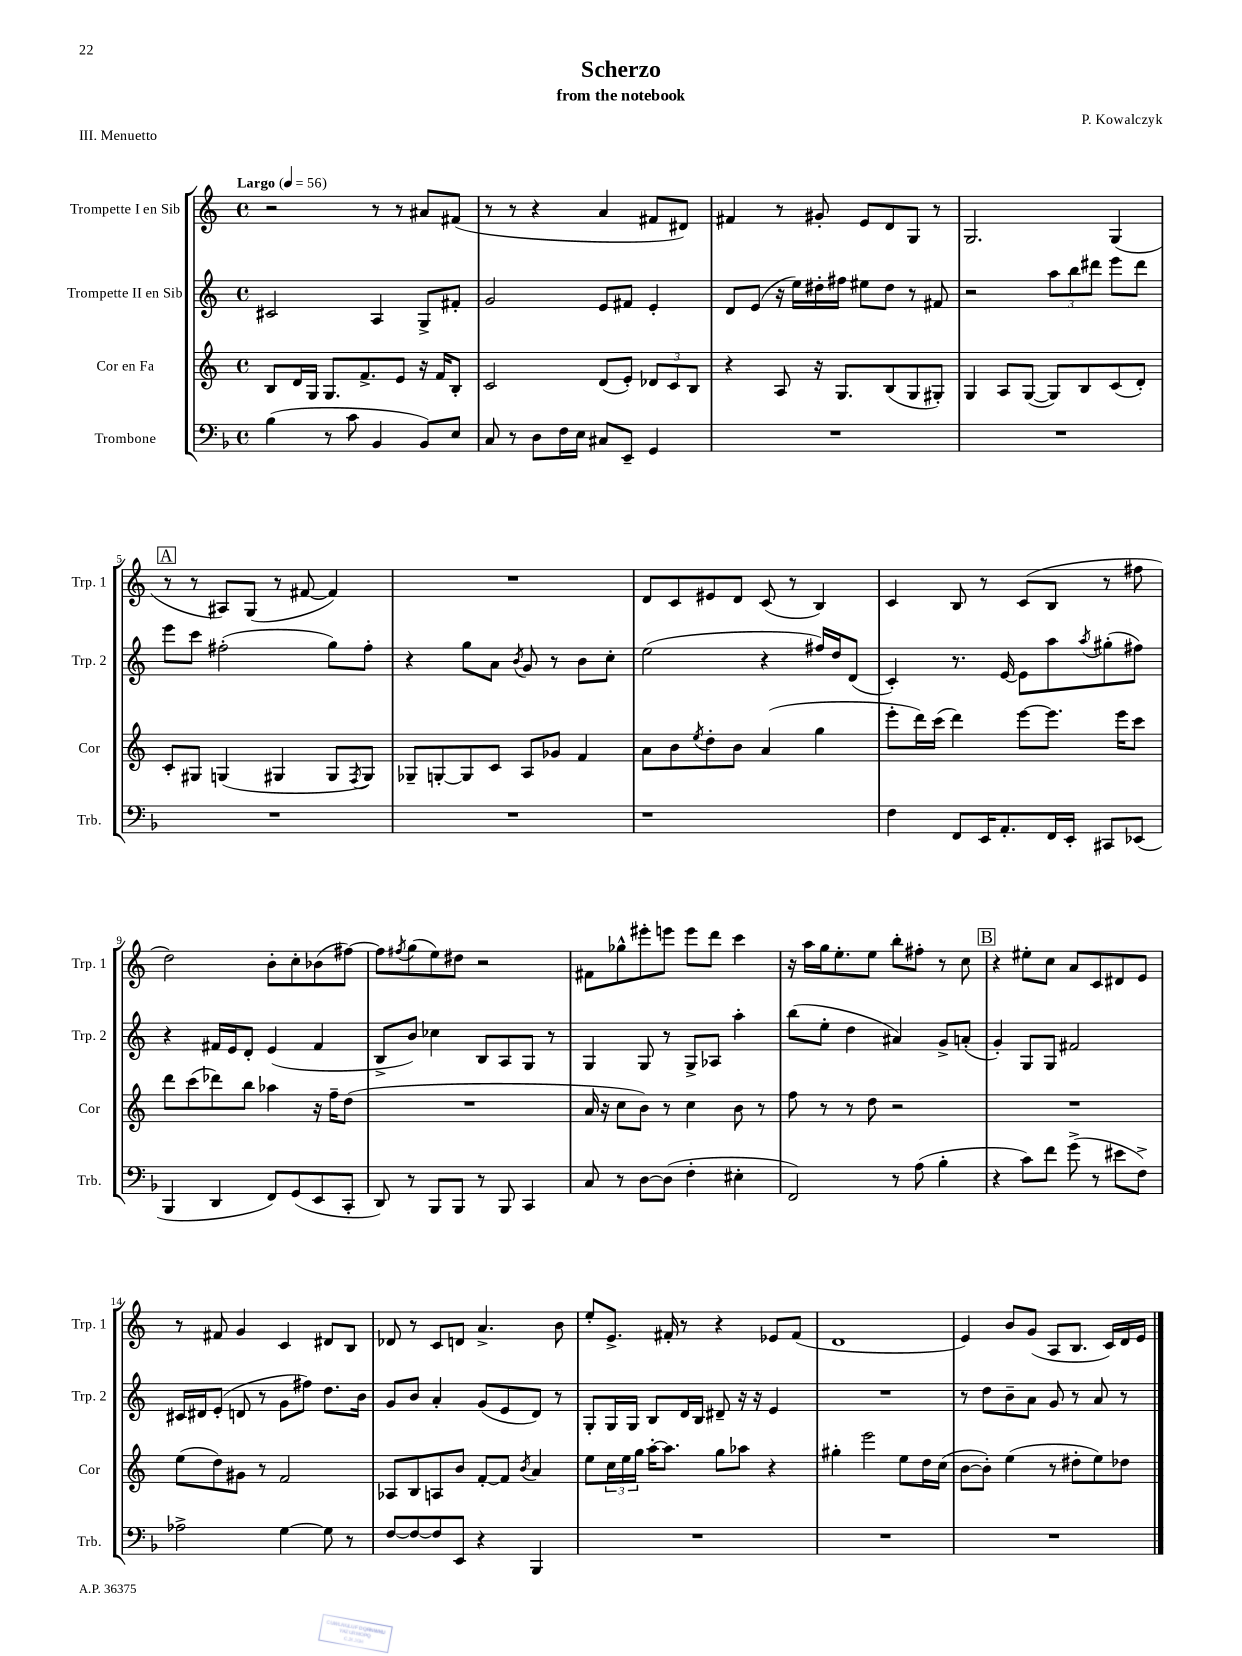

**kern	**kern	**kern	**kern
*part4	*part3	*part2	*part1
*staff4	*staff3	*staff2	*staff1
*I"Trombone	*I"Cor en Fa	*I"Trompette II en Sib	*I"Trompette I en Sib
*I'Trb.	*I'Cor	*I'Trp. 2	*I'Trp. 1
*clefF4	*clefG2	*clefG2	*clefG2
*k[b-]	*k[]	*k[]	*k[]
*M4/4	*M4/4	*M4/4	*M4/4
*met(c)	*met(c)	*met(c)	*met(c)
*MM56	*MM56	*MM56	*MM56
=1	=1	=1	=1
!	!	!	!LO:TX:a:B:t=Largo
(4B-\	8B/L	2c#X/	2r
.	16d/L	.	.
.	16G/JJ	.	.
8r	8.G/L	.	.
8c\	.	.	.
.	8.f^/	.	.
4BB-/	.	4A/	8r
.	8e/J	.	8r
8BB-/L)	16r	8G^/L	8a#X/L
.	16f/KL	.	.
8E/J	8B'/J	8f#X'/J	(8f#X/J
=2	=2	=2	=2
8C/	2c/	2g/	8r
8r	.	.	8r
8D\L	.	.	4r
16F\L	.	.	.
16E\JJ	.	.	.
8C#X/L	(8d/L	8e/L	4a/
8EE~/J	8e'/J)	8f#X/J	.
4GG/	12d-X/L	4e'/	8f#X/L
.	12c/	.	.
.	.	.	8d#X/J)
.	12B/J	.	.
=3	=3	=3	=3
1r	4r	8d/L	4f#X/
.	.	(8e/J	.
.	8A/	16r	8r
.	.	16ee\LL)	.
.	16r	16dd#X'\	8g#X'/
.	8.G/L	16ff#X\JJ	.
.	.	8ee#X\L	8e/L
.	(8B/	8dd#\J	8d/
.	8G/	8r	8G/J
.	8G#X'/J)	8f#X/	8r
=4	=4	=4	=4
1r	4G/	2r	2.G/
.	8A/L	.	.
.	([8G/J	.	.
.	8G/L])	12aa\L	.
.	.	12bb\	.
.	8B/	.	.
.	.	12ddd#X\J	.
.	(8c/	8eee\L	(4G/
.	8d'/J)	8ddd#\J	.
!!LO:LB:g=z
!!LO:REH:place=s1:t=A
=5	=5	=5	=5
1r	8c'/L	8eee\L	8r
.	8G#X/J	8ccc\J	8r
.	(4Gn/	(2ff#X'\	8A#X/L)
.	.	.	(8G/J
.	4G#X/	.	8r
.	.	.	[8f#X/
.	8G#/L	8gg\L)	4f#/])
.	8qF/	.	.
.	8G#/J)	8ff#'\J	.
=6	=6	=6	=6
1r	8G-X~/L	4r	1r
.	[8Gn'/	.	.
.	8G/]	8gg\L	.
.	8c/J	8a\J	.
.	.	8qb/	.
.	8A/L	8g/	.
.	8g-X/J	8r	.
.	4f/	8b\L	.
.	.	8cc'\J	.
=7	=7	=7	=7
1r	8a\L	(2ee\	8d/L
.	8b\	.	8c/
.	8qee/	.	.
.	8dd'\	.	8e#X/
.	8b\J	.	8d/J
.	(4a/	4r	(8c/
.	.	.	8r
.	4gg\	16ff#X/LL)	4B/)
.	.	16dd/J	.
.	.	(8d/J	.
=8	=8	=8	=8
4F\	8eee'\L	4c'/)	4c/
.	16ddd\L)	.	.
.	(16ccc\JJ	.	.
8FF/L	4ddd\)	8.r	8B/
16EE/K	.	.	8r
8.AA'/	.	[16e/	.
.	[8eee\L	8e\L]	(8c/L
16FF/L	8.eee\J]	8aa\	8B/J
16EE'/JJ	.	.	.
.	.	8qaa/	.
8CC#X/L	.	(8gg#X'\	8r
.	16eee\KL	.	.
(8EE-X/J	8ccc\J	8ff#X\J)	8ff#X\
!!LO:LB:g=z
=9	=9	=9	=9
4BBB-/	8ddd\L	4r	2dd\)
.	(8ccc\	.	.
4DD/	8ddd-X\)	16f#X/LL	.
.	.	16e/J	.
.	8bb\J	8d'/J	.
8FF/L)	4aa-X\	(4e/	8b'\L
(8GG/	.	.	8cc'\
8EE/	16r	4f#/	(8b-X\
.	16ff~\KL	.	.
8CC'/J	(8dd\J	.	[8ff#X\J)
=10	=10	=10	=10
8DD/)	1r	8B^/L	8ff#\L]
.	.	.	8qff#X/
8r	.	8b/J)	(8gg\
8BBB-/L	.	4cc-X\	8ee\)
8BBB-/J	.	.	8dd#X\J
8r	.	8B/L	2r
8BBB-/	.	8A/	.
4CC/	.	8G/J	.
.	.	8r	.
=11	=11	=11	=11
8C/	16a/	4G/	8f#X\L
.	16r	.	.
8r	8cc\L	.	8gg-X^^\
[8D\L	8b\J)	8G/	8eee#X'\
(8D\J]	8r	8r	8eeen\J
4F'\	4cc\	8G^/L	8eee\L
.	.	8A-X/J	8ddd\J
4E#X'\	8b\	4aa'\	4ccc\
.	8r	.	.
=12	=12	=12	=12
2FF/)	8ff\	(8bb\L	16r
.	.	.	16aa\LL
.	8r	8ee'\J	16gg\J
.	.	.	8.ee'\
.	8r	4dd\	.
.	8dd\	.	8ee\J
8r	2r	4a#X/)	8bb'\L
(8A\	.	.	8ff#X'\J
4B-'\	.	8g^/L	8r
.	.	(8an'/J	8cc\
!!LO:REH:place=s1:t=B
=13	=13	=13	=13
4r	1r	4g'/)	4r
8c\L)	.	8G/L	8ee#X'\L
8f\J	.	8G/J	8cc\J
(8g^\	.	2f#X/	8a/L
8r	.	.	8c/
8e#X\L	.	.	8d#X/
8F^\J)	.	.	8e/J
!!LO:LB:g=z
=14	=14	=14	=14
2A-X^\	(8ee\L	16c#X/LL	8r
.	.	16d#X/J	.
.	8dd\)	(8e'/J	8f#X/
.	8g#X\J	8dn/	4g/
.	8r	8r	.
[4G\	2f/	8g\L	4c/
.	.	8ff#X\J)	.
8G\]	.	8.dd\L	8d#X/L
8r	.	.	8B/J
.	.	16b\Jk	.
=15	=15	=15	=15
[8F/L	8A-X/L	8g/L	8d-X/
8F/_	8B/	8b/J	8r
8F/]	8An/	4a'/	8c/L
8EE/J	8b/J	.	8dn/J
4r	[8f'/L	(8g/L	4.a^/
.	8f/J]	8e/	.
.	8qb/	.	.
4BBB-/	4a/	8d/J)	.
.	.	8r	8b\
=16	=16	=16	=16
1r	8ee\L	8G'/L	8ee'/L
.	24cc\L	16G/L	8.e^/J
.	24ee\	.	.
.	.	16G/JJ	.
.	24gg\JJ	.	.
.	[16aa'\KL	8B/L	.
.	8.aa\J]	.	16f#X'/
.	.	16d/L	8r
.	.	16B/JJ	.
.	8gg\L	8d#X~/	4r
.	8aa-X\J	16r	.
.	.	16r	.
.	4r	4e/	8e-X/L
.	.	.	(8f#/J
=17	=17	=17	=17
1r	4gg#X'\	1r	1d
.	2eee\	.	.
.	8ee\L	.	.
.	16dd\L	.	.
.	(16cc\JJ	.	.
=18	=18	=18	=18
1r	[8b\L	8r	4e/)
.	8b'\J])	8dd\L	.
.	(4ee\	8b~\	8b/L
.	.	8a\J	(8g/J
.	8r	8g/	8A/L
.	8dd#X'\L	8r	8.B/J
.	8ee\)	8a/	.
.	.	.	16c/LL)
.	8dd-X\J	8r	16d/
.	.	.	16e/JJ
==	==	==	==
*-	*-	*-	*-
